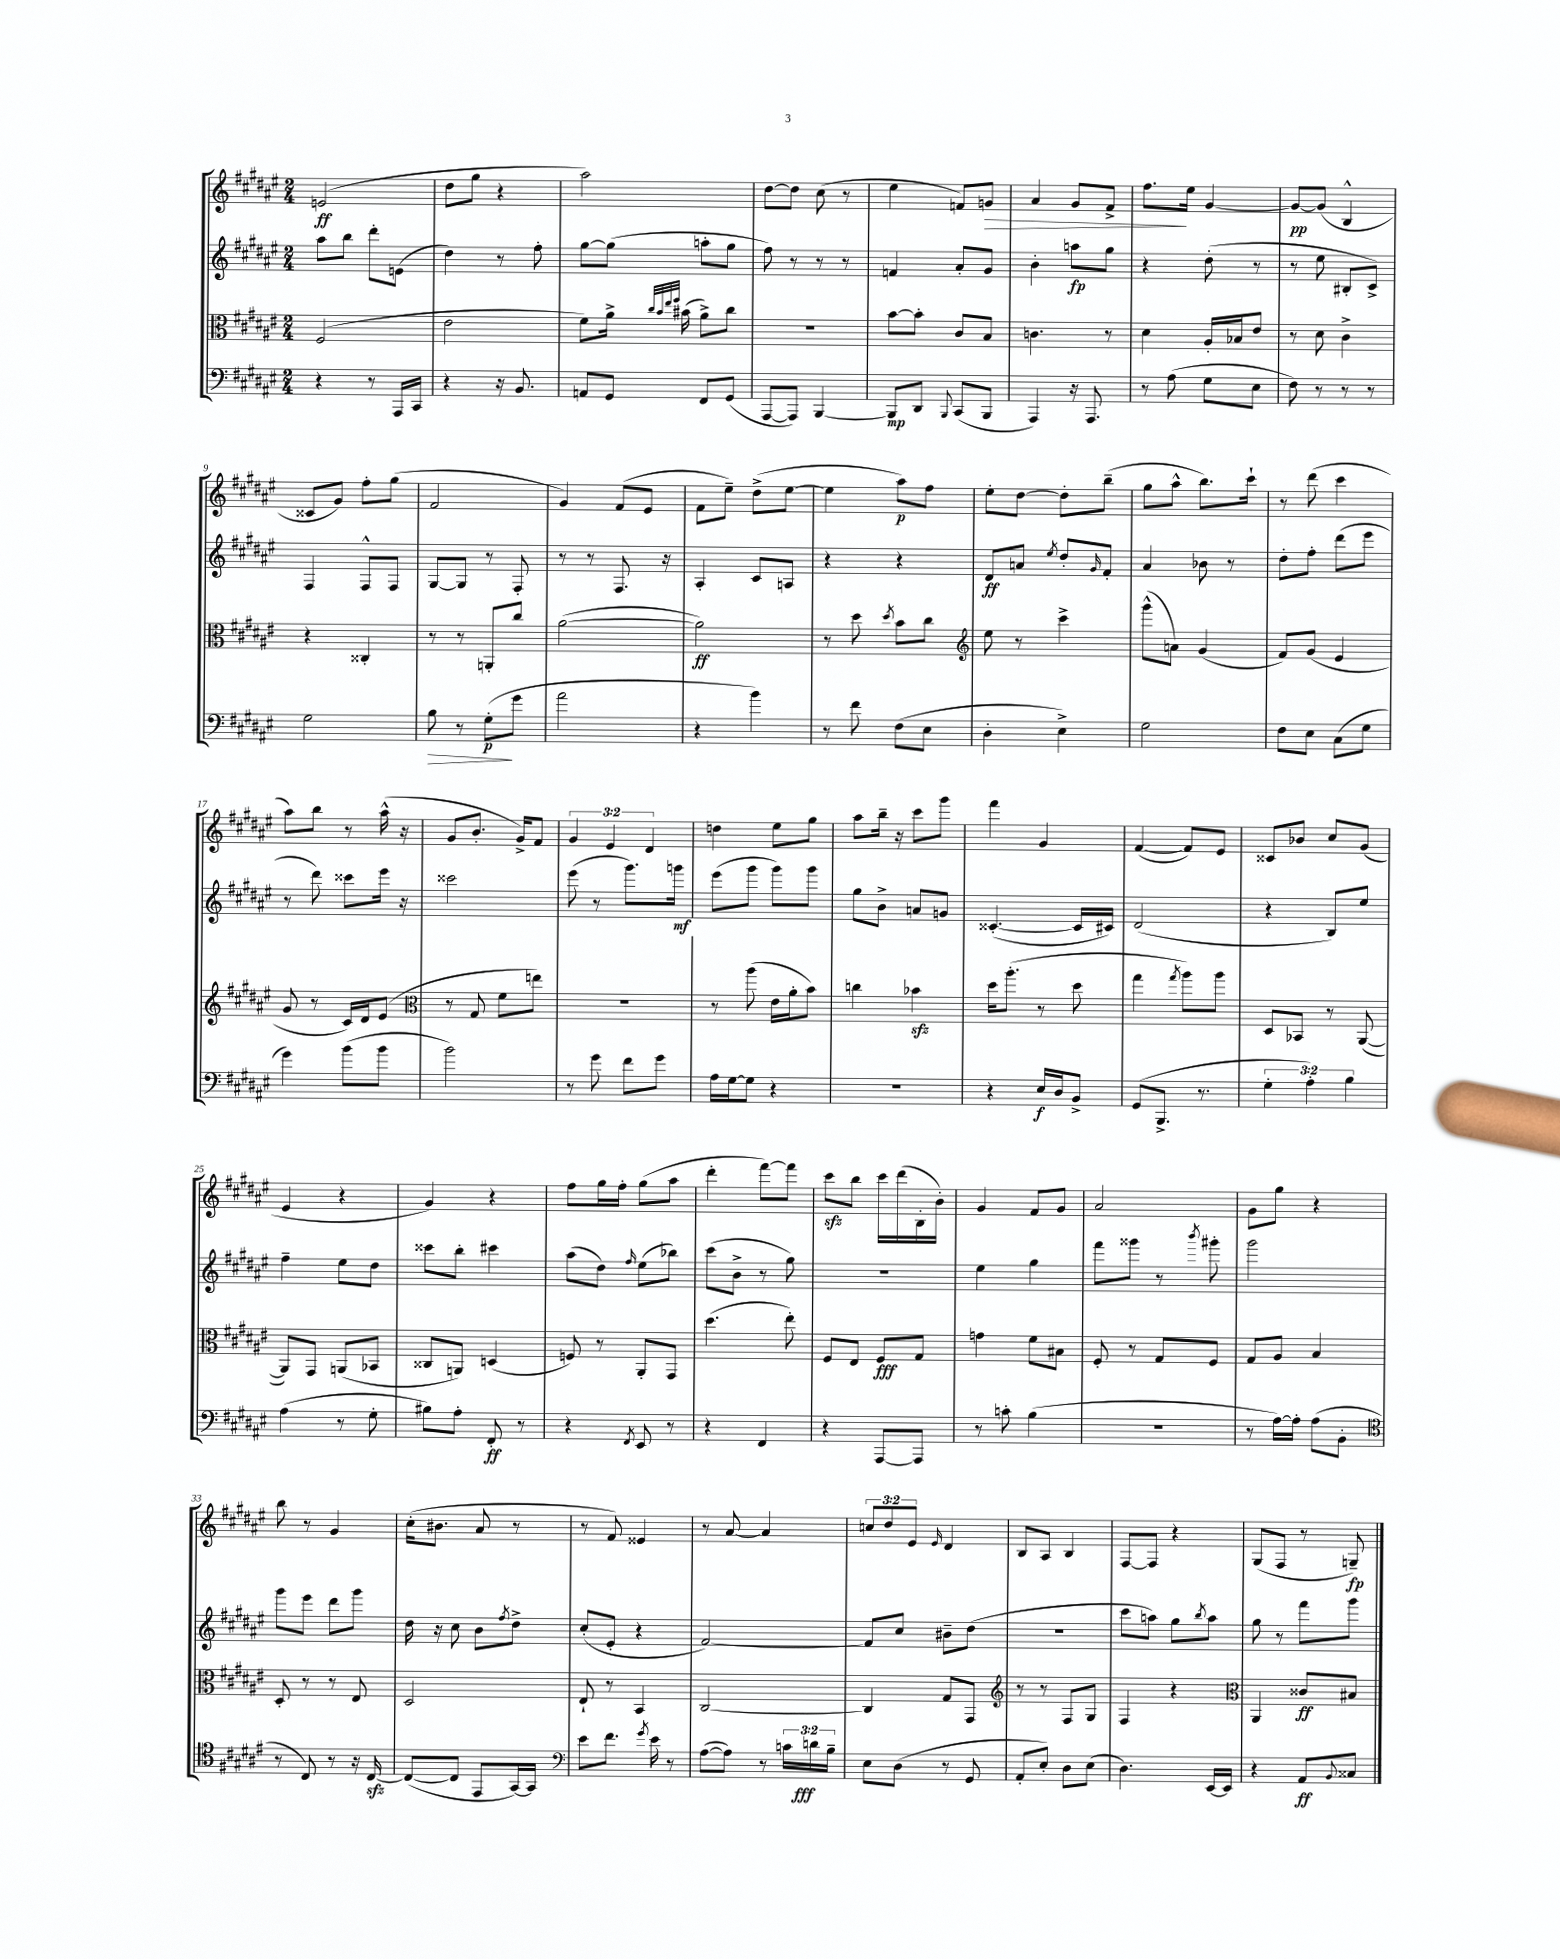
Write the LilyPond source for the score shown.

<<
\new StaffGroup <<
\new Staff = "s0" {
    \clef treble \key fis \major \numericTimeSignature \time 2/4 \override Staff.TupletNumber.text = #tuplet-number::calc-fraction-text
    e'2\ff( |
    dis''8 gis''8 r4 |
    ais''2) |
    dis''8~ dis''8 cis''8( r8 |
    eis''4 f'8) g'8\> |
    ais'4 gis'8 fis'8-> |
    fis''8.\! eis''16 gis'4~ |
    gis'8~\pp gis'8( b4-^ |
    cisis'8 gis'8) fis''8-. gis''8( |
    fis'2 |
    gis'4) fis'8( eis'8 |
    fis'8 eis''8--) dis''8->( eis''8~ |
    eis''4 ais''8\p) fis''8 |
    eis''8-. dis''8~ dis''8-. b''8--( |
    gis''8 ais''8-^ b''8.) cis'''16-! |
    r8 dis'''8( cis'''4 |
    ais''8) b''8 r8 ais''16-^( r16 |
    gis'8 b'8.-. gis'16->) fis'8 |
    \tuplet 3/2 { gis'4 eis'4 dis'4 } |
    d''4 eis''8 gis''8 |
    ais''8 b''16-- r16 cis'''8 gis'''8 |
    fis'''4 gis'4 |
    fis'4~( fis'8) eis'8 |
    cisis'8 bes'8 cis''8 gis'8( |
    eis'4 r4 |
    gis'4) r4 |
    fis''8 gis''16 fis''16-. gis''8( ais''8 |
    dis'''4-. fis'''8~) fis'''8 |
    cis'''8\sfz b''8 cis'''16 dis'''16( b16-. b'16-.) |
    gis'4 fis'8 gis'8 |
    ais'2 |
    gis'8 gis''8 r4 |
    b''8 r8 gis'4 |
    cis''16-.( bis'8. ais'8 r8 |
    r8 fis'8) eisis'4 |
    r8 ais'8~ ais'4 |
    \tuplet 3/2 { c''8 dis''8 eis'8 } \grace { eis'16 } dis'4 |
    b8 ais8 b4 |
    fis8~ fis8 r4 |
    gis8( fis8 r8 g8--\fp) \bar "|." |
}
\new Staff = "s1" {
    \clef treble \key fis \major \numericTimeSignature \time 2/4
    ais''8 b''8 dis'''8-. e'8( |
    dis''4) r8 fis''8-. |
    gis''8~ gis''8( a''8-. gis''8 |
    fis''8) r8 r8 r8 |
    f'4 ais'8-. gis'8 |
    b'4-. a''8\fp gis''8 |
    r4 dis''8-.( r8 |
    r8 eis''8 bis8-. cis'8->) |
    fis4 fis8-^ fis8 |
    gis8~ gis8 r8 fis8-. |
    r8 r8 fis8. r16 |
    ais4-. cis'8 a8 |
    r4 r4 |
    dis'8\ff a'8 \acciaccatura { eis''8 } dis''8-. \grace { gis'16 } fis'8-. |
    ais'4 bes'8 r8 |
    dis''8-. fis''8-. dis'''8( eis'''8 |
    r8 dis'''8) cisis'''8 eis'''16 r16 |
    cisis'''2 |
    eis'''8( r8 gis'''8.) g'''16\mf |
    eis'''8( gis'''8 gis'''8) gis'''8 |
    gis''8 b'8-> a'8 g'8 |
    cisis'4.~-.( cisis'16 cis'16) |
    dis'2( |
    r4 b8) eis''8 |
    fis''4-- eis''8 dis''8 |
    cisis'''8 b''8-. cis'''4 |
    ais''8( dis''8) \grace { fis''16 } eis''8( bes''8) |
    cis'''8( b'8-> r8 gis''8) |
    r2 |
    eis''4 gis''4 |
    fis'''8 gisis'''8 r8 \acciaccatura { b'''8 } gis'''8-. |
    gis'''2 |
    gis'''8 eis'''8 dis'''8 gis'''8 |
    dis''16 r16 cis''8 b'8 \acciaccatura { fis''8 } dis''8-> |
    cis''8-.( eis'8-. r4 |
    fis'2~) |
    fis'8 cis''8 bis'8-- dis''8( |
    R2 |
    cis'''8 a''8) gis''8 \acciaccatura { b''8 } a''8 |
    gis''8 r8 fis'''8 gis'''8 \bar "|." |
}
\new Staff = "s2" {
    \clef alto \key fis \major \numericTimeSignature \time 2/4
    fis2( |
    eis'2 |
    fis'8) ais'16-> \grace { cis''32 b'32 eis''32 fis''32 } bis'16( ais'8->) cis''8 |
    R2 |
    b'8~ b'8-. cis'8 b8 |
    c'4. r8 |
    dis'4 ais16-. bes16 eis'8 |
    r8 dis'8 cis'4-> |
    r4 cisis4-. |
    r8 r8 a,8-. cis''8 |
    ais'2~( |
    ais'2\ff) |
    r8 dis''8 \acciaccatura { dis''8 } b'8 cis''8 |
    \clef treble eis''8 r8 cis'''4-> |
    gis'''8-^( a'8) gis'4( |
    fis'8) gis'8( eis'4 |
    gis'8 r8 cis'16) dis'16 eis'8( |
    \clef alto r8 gis8 fis'8 e''8) |
    R2 |
    r8 ais''8( eis'16 ais'16-. b'8) |
    c''4 bes'4\sfz |
    dis''16 ais''8.-.( r8 dis''8 |
    gis''4 \acciaccatura { gis''8 } ais''8) ais''8 |
    dis8 bes,8 r8 ais,8~( |
    ais,8) gis,8 a,8( bes,8 |
    cisis8 a,8) d4( |
    f8) r8 ais,8-. gis,8 |
    dis''4.( eis''8-.) |
    fis8 eis8 fis8\fff gis8 |
    g'4 fis'8 bis8 |
    fis8-. r8 gis8 fis8 |
    gis8 ais8 b4 |
    dis8-. r8 r8 eis8 |
    dis2 |
    eis8-! r8 b,4 |
    cis2~ |
    cis4 gis8 gis,8 |
    \clef treble r8 r8 fis8 gis8 |
    fis4 r4 |
    \clef alto ais,4 cisis'8\ff bis8 \bar "|." |
}
\new Staff = "s3" {
    \clef bass \key fis \major \numericTimeSignature \time 2/4 \override Staff.TupletNumber.text = #tuplet-number::calc-fraction-text
    r4 r8 ais,,16 cis,16 |
    r4 r16 b,8. |
    a,8 gis,8 fis,8 gis,8( |
    ais,,8~ ais,,8) b,,4~ |
    b,,8\mp dis,8 \appoggiatura { b,,8 } cis,8( b,,8 |
    ais,,4) r16 ais,,8. |
    r8 ais8( gis8 eis8 |
    fis8) r8 r8 r8 |
    gis2 |
    b8\> r8 gis8-.\p\!( gis'8 |
    ais'2 |
    r4 b'4) |
    r8 fis'8 fis8( eis8 |
    dis4-. eis4->) |
    gis2 |
    fis8 eis8 cis8( gis8 |
    gis'4) b'8( b'8 |
    b'2) |
    r8 gis'8 fis'8 gis'8 |
    ais16 gis16~ gis8 r4 |
    r2 |
    r4 eis16\f dis16 b,8-> |
    gis,8( b,,8.-> r8. |
    \tuplet 3/2 { gis4-. ais4-.) b4 } |
    ais4( r8 gis8-. |
    bis8) ais8-. fis,8-.\ff r8 |
    r4 \acciaccatura { fis,8 } eis,8 r8 |
    r4 fis,4 |
    r4 ais,,8~ ais,,8 |
    r8 c'8-. b4( |
    r2 |
    r8 ais16~) ais16-. ais8( b,8-. |
    \clef tenor r8 cis8) r8 r16 cis16~\sfz |
    cis8~( cis8 eis,8 gis,16~) gis,16 |
    \clef bass eis'8 fis'8. \acciaccatura { gis'8 } eis'16 r8 |
    ais8~( ais8) r8 \tuplet 3/2 { c'16 d'16\fff b16-- } |
    eis8 dis8( r8 gis,8 |
    ais,8-. eis8-.) dis8 eis8( |
    dis4.) eis,16~ eis,16 |
    r4 ais,8\ff \appoggiatura { b,8 } cisis8 \bar "|." |
}
>>
>>
